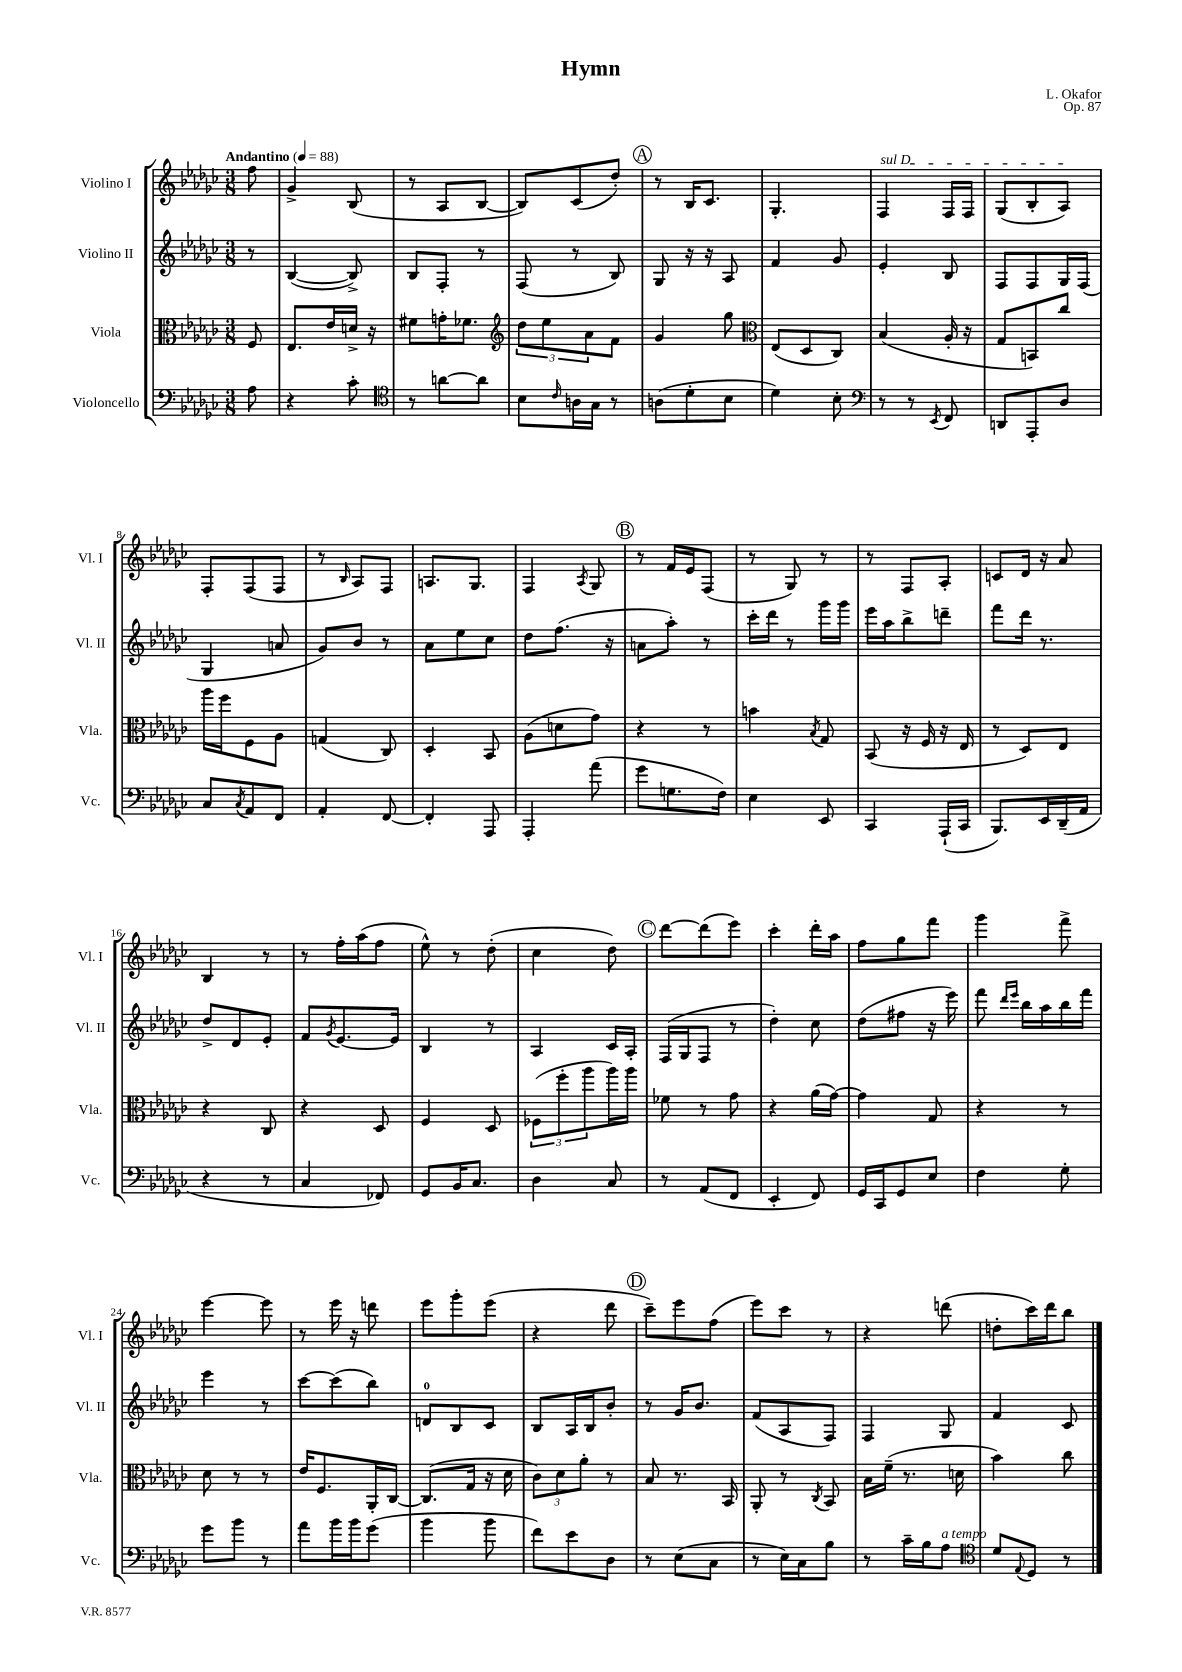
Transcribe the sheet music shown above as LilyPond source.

\header { title = "Hymn" composer = "L. Okafor" opus = "Op. 87" }
<<
\new StaffGroup <<
\new Staff = "s0" \with { instrumentName = "Violino I" shortInstrumentName = "Vl. I" } {
    \clef treble \key ges \major \numericTimeSignature \time 3/8 \partial 8 \tempo "Andantino" 4 = 88
    f''8 |
    ges'4-> bes8( |
    r8 aes8 bes8~ |
    bes8) ces'8( des''8-.) |
    \mark \markup { \circle "A" } r8 bes16 ces'8. |
    ges4.-. |
    \once \override TextSpanner.bound-details.left.text = \markup { \italic "sul D" } f4\startTextSpan f16 f16 |
    ges8( bes8-. aes8\stopTextSpan) |
    f8-. f8( f8 |
    r8 \grace { bes16 } aes8) f8 |
    a8. ges8. |
    f4 \acciaccatura { aes8 } ges8 |
    \mark \markup { \circle "B" } r8 f'16 ees'16 f8( |
    r8 ges8) r8 |
    r8 f8 aes8-. |
    c'8 des'16 r16 aes'8 |
    bes4 r8 |
    r8 f''16-. aes''16( f''8 |
    ees''8-^) r8 des''8-.( |
    ces''4 des''8) |
    \mark \markup { \circle "C" } des'''8~ des'''8( ees'''8) |
    ces'''4-. des'''16-. aes''16 |
    f''8 ges''8 f'''8 |
    ges'''4 f'''8-> |
    ees'''4~ ees'''8 |
    r8 ees'''16 r16 d'''8 |
    ees'''8 ges'''8-. ees'''8( |
    r4 des'''8 |
    \mark \markup { \circle "D" } ces'''8--) ees'''8 f''8( |
    ees'''8) ces'''8 r8 |
    r4 d'''8( |
    d''8-. ces'''16) des'''16 bes''8 \bar "|." |
}
\new Staff = "s1" \with { instrumentName = "Violino II" shortInstrumentName = "Vl. II" } {
    \clef treble \key ges \major \numericTimeSignature \time 3/8 \partial 8
    r8 |
    bes4~( bes8->) |
    bes8 f8-. r8 |
    f8( r8 bes8) |
    \mark \markup { \circle "A" } ges8 r16 r16 aes8 |
    f'4 ges'8 |
    ees'4-. bes8 |
    f8 f8 ges16 f16( |
    ges4 a'8 |
    ges'8) bes'8 r8 |
    aes'8 ees''8 ces''8 |
    des''8 f''8.( r16 |
    \mark \markup { \circle "B" } a'8 aes''8-.) r8 |
    ces'''16-. des'''16 r8 ges'''16 ges'''16 |
    ees'''16 aes''16 bes''8-> d'''8-- |
    f'''8 des'''16 r8. |
    des''8-> des'8 ees'8-. |
    f'8 \acciaccatura { ges'8 } ees'8.~ ees'16 |
    bes4 r8 |
    aes4 ces'16 aes16-. |
    \mark \markup { \circle "C" } f16( ges16 f8 r8 |
    des''4-.) ces''8 |
    des''8( fis''8 r16 ees'''16) |
    f'''8 \grace { des'''16 ees'''16 } bes''16 aes''16 bes''16 f'''16 |
    ees'''4 r8 |
    ces'''8~ ces'''8( bes''8) |
    d'8-0 bes8 ces'8 |
    bes8 aes16 bes16 bes'8-. |
    \mark \markup { \circle "D" } r8 ges'16 bes'8. |
    f'8( aes8 f8) |
    f4 ges8 |
    f'4 ces'8 \bar "|." |
}
\new Staff = "s2" \with { instrumentName = "Viola" shortInstrumentName = "Vla." } {
    \clef alto \key ges \major \numericTimeSignature \time 3/8 \partial 8
    f8 |
    ees8. ees'16 d'16-> r16 |
    fis'8 g'16-. fes'8. |
    \clef treble \tuplet 3/2 { des''8 ees''8 aes'8 } f'8 |
    \mark \markup { \circle "A" } ges'4 ges''8 |
    \clef alto ees8( des8 ces8) |
    bes4( aes16-. r16 |
    ges8 b,8) ces''8 |
    aes''16 f''16 f8 aes8 |
    g4( ces8) |
    des4-. bes,8 |
    aes8( d'8 ges'8) |
    \mark \markup { \circle "B" } r4 r8 |
    b'4 \acciaccatura { bes8 } ges8 |
    bes,8( r16 f16 r16 ees16 |
    r8 des8) ees8 |
    r4 ces8 |
    r4 des8 |
    f4 des8 |
    \tuplet 3/2 { fes8( f''8-. aes''8 } aes''16) aes''16 |
    \mark \markup { \circle "C" } fes'8 r8 ges'8 |
    r4 aes'16( ges'16~) |
    ges'4 ges8 |
    r4 r8 |
    des'8 r8 r8 |
    ees'16 f8. aes,16-. ces16~ |
    ces8.( ges16 r16 des'16 |
    \tuplet 3/2 { ces'8) des'8 aes'8-. } r8 |
    \mark \markup { \circle "D" } bes8 r8. bes,16 |
    aes,8-. r8 \acciaccatura { ces8 } bes,8 |
    bes16 f'16--( r8. d'16 |
    bes'4) ces''8 \bar "|." |
}
\new Staff = "s3" \with { instrumentName = "Violoncello" shortInstrumentName = "Vc." } {
    \clef bass \key ges \major \numericTimeSignature \time 3/8 \partial 8
    aes8 |
    r4 ces'8-. |
    \clef tenor r8 a'8~ a'8 |
    bes8 \grace { ces'16 } a16 ges16 r8 |
    \mark \markup { \circle "A" } a8( des'8-. bes8 |
    des'4) bes8-. |
    \clef bass r8 r8 \acciaccatura { ees,8 } f,8 |
    d,8 aes,,8-. des8 |
    ces8 \acciaccatura { ces8 } aes,8 f,8 |
    aes,4-. f,8~ |
    f,4-. aes,,8 |
    aes,,4-. aes'8( |
    \mark \markup { \circle "B" } ges'8 g8. f16) |
    ees4 ees,8 |
    ces,4 aes,,16-!( ces,16 |
    bes,,8.) ees,16 des,16--( aes,16 |
    r4 r8 |
    ces4 fes,8) |
    ges,8 bes,16 ces8. |
    des4 ces8 |
    \mark \markup { \circle "C" } r8 aes,8( f,8 |
    ees,4-. f,8) |
    ges,16 ces,16 ges,8 ees8 |
    f4 ges8-. |
    ges'8 bes'8 r8 |
    aes'8 bes'16 bes'16 ges'8( |
    bes'4 bes'8 |
    f'8) ees'8 des8 |
    \mark \markup { \circle "D" } r8 ees8( ces8 |
    r8 ees16) ces16 bes8 |
    r8 ces'16-- bes16 aes8^\markup { \italic "a tempo" } |
    \clef tenor des'8 \appoggiatura { ees8 } des8 r8 \bar "|." |
}
>>
>>
